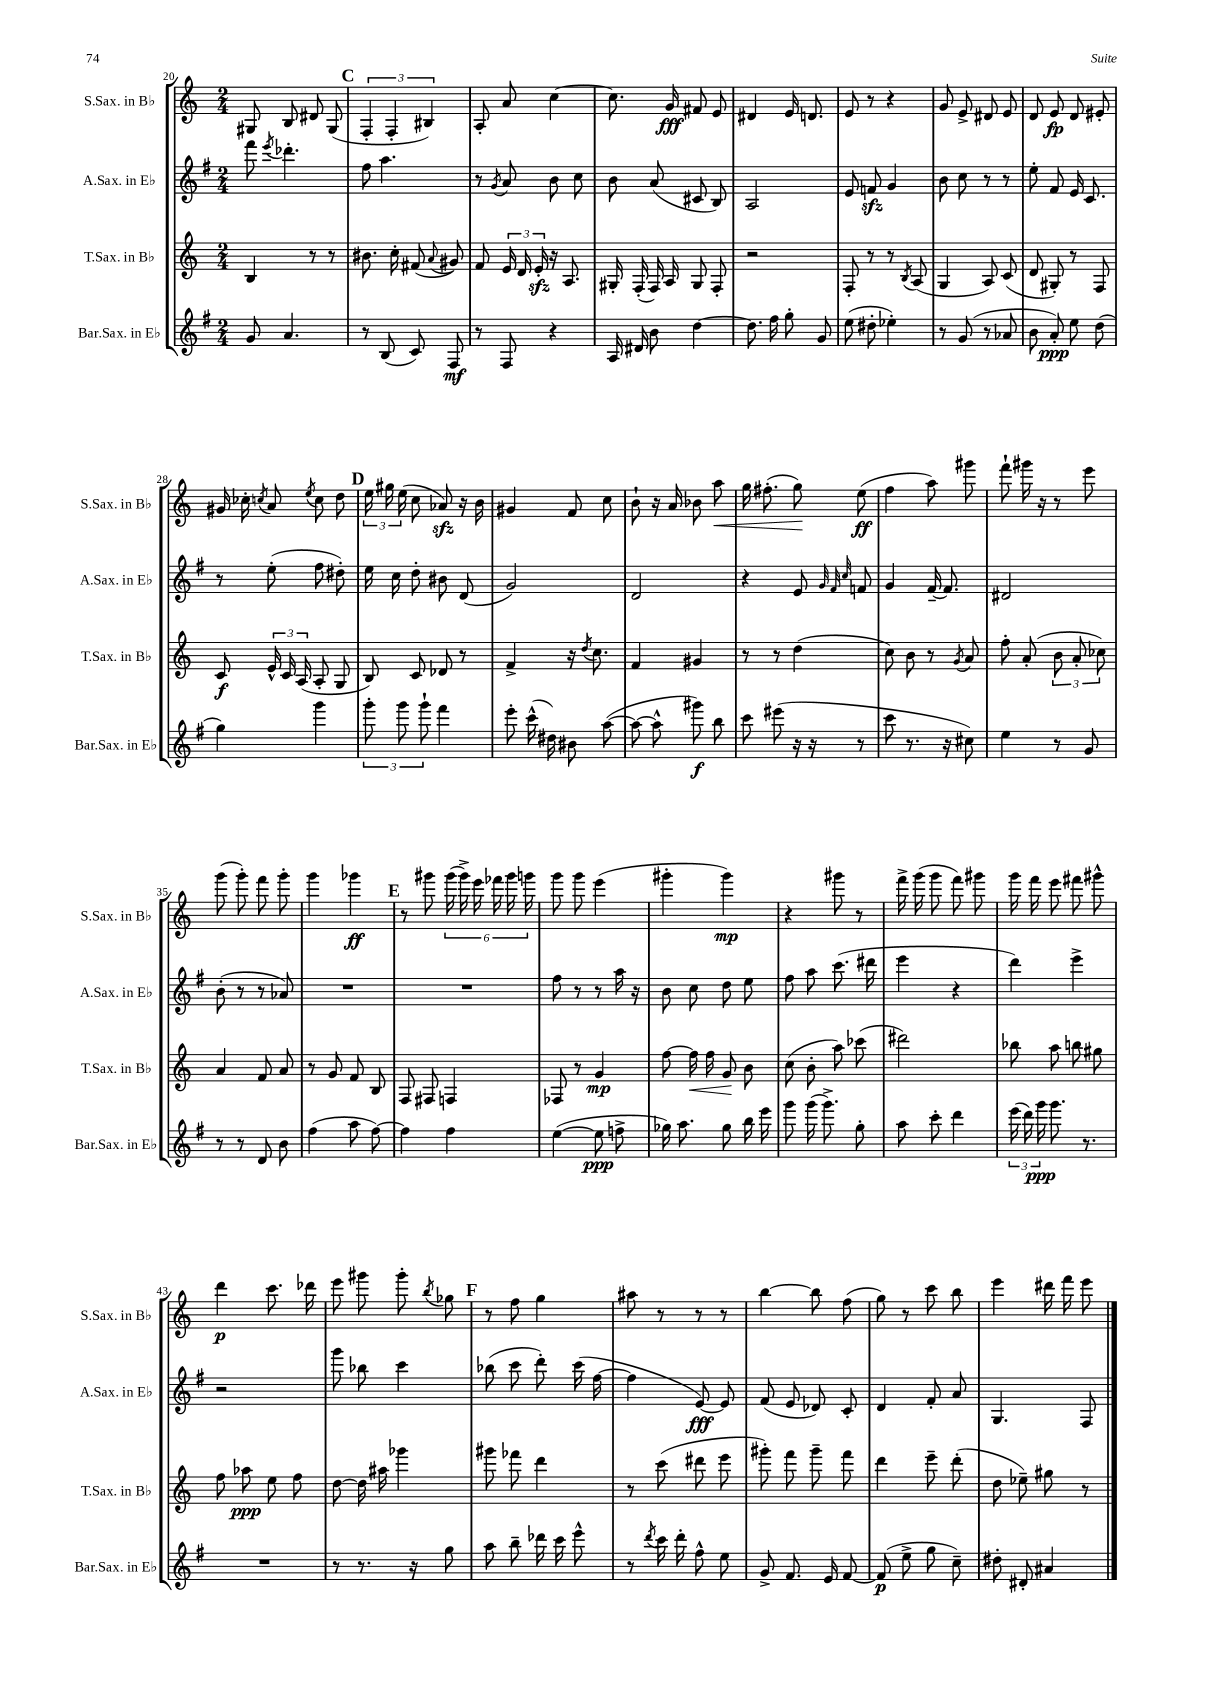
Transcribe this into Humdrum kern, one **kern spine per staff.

**kern	**dynam	**kern	**dynam	**kern	**dynam	**kern	**dynam
*part4	*part4	*part3	*part3	*part2	*part2	*part1	*part1
*staff4	*staff4	*staff3	*staff3	*staff2	*staff2	*staff1	*staff1
*I"Bar.Sax. in E♭	*	*I"T.Sax. in B♭	*	*I"A.Sax. in E♭	*	*I"S.Sax. in B♭	*
*I'Bar.Sax. in E♭	*	*I'T.Sax. in B♭	*	*I'A.Sax. in E♭	*	*I'S.Sax. in B♭	*
*clefG2	*	*clefG2	*	*clefG2	*	*clefG2	*
*k[f#]	*	*k[]	*	*k[f#]	*	*k[]	*
*M2/4	*	*M2/4	*	*M2/4	*	*M2/4	*
=20	=20	=20	=20	=20	=20	=20	=20
8g/	.	4B/	.	8fff#\	.	8G#X/	.
.	.	.	.	8qeee/	.	.	.
4.a/	.	.	.	4.ddd-X'\	.	8B/	.
.	.	8r	.	.	.	8d#X/	.
.	.	8r	.	.	.	(8G#/	.
!!LO:REH:place=s1:t=C
=21	=21	=21	=21	=21	=21	=21	=21
8r	.	8.b#X\	.	8ff#\	.	6F'/	.
(8B/	.	.	.	4.aa\	.	.	.
.	.	.	.	.	.	6F'/	.
.	.	16cc'\	.	.	.	.	.
8c/)	.	(8f#X/	.	.	.	.	.
.	.	.	.	.	.	6B#X/)	.
.	.	8qqa/	.	.	.	.	.
8F#/	mf	8g#X/)	.	.	.	.	.
=22	=22	=22	=22	=22	=22	=22	=22
8r	.	8f/	.	8r	.	8A'/	.
.	.	.	.	8qg/	.	.	.
8F#/	.	24e/	.	8a/	.	8a/	.
.	.	24d/	.	.	.	.	.
.	.	24ezz'/	.	.	.	.	.
4r	.	16r	.	8b\	.	[4cc\	.
.	.	8.A/	.	.	.	.	.
.	.	.	.	8cc\	.	.	.
=23	=23	=23	=23	=23	=23	=23	=23
16A/	.	16G#X'/	.	8b\	.	8.cc\]	.
16d#X/	.	(16F'/	.	.	.	.	.
8b\	.	16F/)	.	(8a/	.	.	.
.	.	16A/	.	.	.	16g/	fff
[4dd\	.	8G#/	.	8c#X/	.	8f#X/	.
.	.	8F'/	.	8B/)	.	8e/	.
=24	=24	=24	=24	=24	=24	=24	=24
8.dd\]	.	2r	.	2A/	.	4d#X/	.
16ff#\	.	.	.	.	.	.	.
8gg'\	.	.	.	.	.	16e/	.
.	.	.	.	.	.	8.dn/	.
8g/	.	.	.	.	.	.	.
=25	=25	=25	=25	=25	=25	=25	=25
(8ee\	.	8F'/	.	8e/	.	8e/	.
8dd#X'\	.	8r	.	8fnzz/	.	8r	.
4ee-X'\)	.	8r	.	4g/	.	4r	.
.	.	8qB/	.	.	.	.	.
.	.	(8A/	.	.	.	.	.
=26	=26	=26	=26	=26	=26	=26	=26
8r	.	4G/	.	8b\	.	8g/	.
(8g/	.	.	.	8cc\	.	8e^/	.
8r	.	8A/)	.	8r	.	8d#X/	.
8a-X/	.	(8c/	.	8r	.	8e/	.
=27	=27	=27	=27	=27	=27	=27	=27
8b\	.	8d/	.	8ee'\	.	8d/	.
8a'/)	ppp	8G#X'/)	.	8f#/	.	8e/	fp
8ee\	.	8r	.	16e/	.	8d/	.
.	.	.	.	8.c/	.	.	.
(8dd\	.	8F/	.	.	.	8e#X'/	.
!!LO:LB:g=z
=28	=28	=28	=28	=28	=28	=28	=28
4gg\)	.	8c/	f	8r	.	16g#X/	.
.	.	.	.	.	.	16cc-X'\	.
.	.	.	.	.	.	8qccn/	.
.	.	24e^^/	.	(8ee'\	.	8a/	.
.	.	24c/	.	.	.	.	.
.	.	(24A/	.	.	.	.	.
.	.	.	.	.	.	8qee/	.
4ggg\	.	8A'/	.	8ff#\	.	8cc\	.
.	.	8G/	.	8dd#X'\)	.	8dd\	.
!!LO:REH:place=s1:t=D
=29	=29	=29	=29	=29	=29	=29	=29
12ggg'\	.	8B/)	.	16ee\	.	24ee\	.
.	.	.	.	.	.	24gg#X\	.
.	.	.	.	16cc\	.	.	.
12ggg\	.	.	.	.	.	(24ee\	.
.	.	8c/	.	8dd'\	.	8cc\	.
12ggg`\	.	.	.	.	.	.	.
4fff#\	.	8d-X/	.	8b#X\	.	8a-Xzz/)	.
.	.	8r	.	(8d/	.	16r	.
.	.	.	.	.	.	16b\	.
=30	=30	=30	=30	=30	=30	=30	=30
8eee'\	.	4f^/	.	2g/)	.	4g#X/	.
(16ccc^^\	.	.	.	.	.	.	.
16dd#X\)	.	.	.	.	.	.	.
8b#X\	.	16r	.	.	.	8f/	.
.	.	8qdd/	.	.	.	.	.
.	.	8.cc\	.	.	.	.	.
([8aa\	.	.	.	.	.	8cc\	.
=31	=31	=31	=31	=31	=31	=31	=31
8aa\_	.	4f/	.	2d/	.	8b`\	.
8aa^^\]	.	.	.	.	.	16r	.
.	.	.	.	.	.	16a/	.
8ggg#X\)	f	4g#X/	.	.	.	8b-X\	.
!	!	!	!	!	!	!	!LO:HP:b
8bb\	.	.	.	.	.	8aa\	<
=32	=32	=32	=32	=32	=32	=32	=32
8ccc\	.	8r	.	4r	.	16gg\	.
.	.	.	.	.	.	(8.ff#X'\	.
(8eee#X\	.	8r	.	.	.	.	.
16r	.	(4dd\	.	8e/	.	8gg\)	.
16r	.	.	.	.	.	.	.
.	.	.	.	32qqg/	.	.	.
.	.	.	.	32qqf#/	.	.	.
.	.	.	.	32qqcc/	.	.	.
8r	.	.	.	8fn/	.	(8ee\	[ ff
=33	=33	=33	=33	=33	=33	=33	=33
8ccc\	.	8cc\)	.	4g/	.	4ff\	.
8.r	.	8b\	.	.	.	.	.
.	.	8r	.	[16f#~/	.	8aa\)	.
16r	.	.	.	8.f#/]	.	.	.
.	.	8qg/	.	.	.	.	.
8cc#X\)	.	8a/	.	.	.	8ggg#X\	.
=34	=34	=34	=34	=34	=34	=34	=34
4ee\	.	8ff'\	.	2d#X/	.	8fff`\	.
.	.	(8a'/	.	.	.	16ggg#X\	.
.	.	.	.	.	.	16r	.
8r	.	12b\	.	.	.	8r	.
.	.	12a'/	.	.	.	.	.
8g/	.	.	.	.	.	8eee\	.
.	.	12cc-X\)	.	.	.	.	.
!!LO:LB:g=z
=35	=35	=35	=35	=35	=35	=35	=35
8r	.	4a/	.	(8b'\	.	(8ggg\	.
8r	.	.	.	8r	.	8ggg'\)	.
8d/	.	8f/	.	8r	.	8fff\	.
8b\	.	8a/	.	8a-X/)	.	8ggg'\	.
=36	=36	=36	=36	=36	=36	=36	=36
(4ff#\	.	8r	.	2r	.	4ggg\	.
.	.	8g/	.	.	.	.	.
8aa\	.	8f/	.	.	.	4ggg-X\	ff
[8ff#\)	.	8B/	.	.	.	.	.
!!LO:REH:place=s1:t=E
=37	=37	=37	=37	=37	=37	=37	=37
4ff#\]	.	8F/	.	2r	.	8r	.
.	.	8F#X/	.	.	.	8ggg#X\	.
4ff#\	.	4Fn/	.	.	.	(24ggg#\	.
.	.	.	.	.	.	24ggg#^\)	.
.	.	.	.	.	.	24eee\	.
.	.	.	.	.	.	24fff-X\	.
.	.	.	.	.	.	24ggg#\	.
.	.	.	.	.	.	24gggn\	.
=38	=38	=38	=38	=38	=38	=38	=38
([4ee\	.	8F-X/	.	8ff#\	.	8ggg\	.
.	.	8r	.	8r	.	8ggg\	.
8ee\]	ppp	4g/	mp	8r	.	(4eee\	.
8ffn^\	.	.	.	16aa\	.	.	.
.	.	.	.	16r	.	.	.
=39	=39	=39	=39	=39	=39	=39	=39
16gg-X\)	.	[8ff\	.	8b\	.	4ggg#X'\	.
8.aa\	.	.	.	.	.	.	.
!	!	!	!LO:HP:b	!	!	!	!
.	.	16ff\]	<	8cc\	.	.	.
.	.	16ff\	.	.	.	.	.
8gg-\	.	8g/	.	8dd\	.	4ggg#\)	mp
16bb\	.	8b\	[	8ee\	.	.	.
16eee\	.	.	.	.	.	.	.
=40	=40	=40	=40	=40	=40	=40	=40
8ggg\	.	(8cc\	.	8ff#\	.	4r	.
(16ggg\	.	8b'\	.	8aa\	.	.	.
8.ggg^\)	.	.	.	.	.	.	.
.	.	8aa\)	.	(8.ccc\	.	8ggg#X\	.
8gg'\	.	(8ccc-X\	.	.	.	8r	.
.	.	.	.	16ddd#X\	.	.	.
=41	=41	=41	=41	=41	=41	=41	=41
8aa\	.	2ddd#X\)	.	4eee\	.	16fff^\	.
.	.	.	.	.	.	(16ggg\	.
8ccc'\	.	.	.	.	.	8ggg\	.
4ddd\	.	.	.	4r	.	8fff\)	.
.	.	.	.	.	.	8ggg#X\	.
=42	=42	=42	=42	=42	=42	=42	=42
(24eee\	.	8bb-X\	.	4ddd\)	.	16ggg\	.
24ddd\)	.	.	.	.	.	.	.
.	.	.	.	.	.	16fff\	.
24ggg\	ppp	.	.	.	.	.	.
8.ggg\	.	8aa\	.	.	.	8eee\	.
.	.	8bbn\	.	4eee^\	.	8fff#X\	.
8.r	.	.	.	.	.	.	.
.	.	8gg#X\	.	.	.	8ggg#X^^\	.
!!LO:LB:g=z
=43	=43	=43	=43	=43	=43	=43	=43
2r	.	8ff\	.	2r	.	4ddd\	p
.	.	8aa-X\	ppp	.	.	.	.
.	.	8ee\	.	.	.	8.ccc\	.
.	.	8ff\	.	.	.	.	.
.	.	.	.	.	.	16ddd-X\	.
=44	=44	=44	=44	=44	=44	=44	=44
8r	.	[8dd\	.	8ggg\	.	8eee\	.
8.r	.	16dd\]	.	8bb-X\	.	8ggg#X\	.
.	.	16aa#X\	.	.	.	.	.
.	.	4ggg-X\	.	4ccc\	.	8ggg#'\	.
16r	.	.	.	.	.	.	.
.	.	.	.	.	.	8qbb/	.
8gg\	.	.	.	.	.	8gg-X\	.
!!LO:REH:place=s1:t=F
=45	=45	=45	=45	=45	=45	=45	=45
8aa\	.	8ggg#X\	.	(8bb-X\	.	8r	.
8bb~\	.	8fff-X\	.	8ccc\	.	8ff\	.
16ddd-X\	.	4ddd\	.	8ddd'\)	.	4gg\	.
16ccc\	.	.	.	.	.	.	.
8eee^^\	.	.	.	(16ccc\	.	.	.
.	.	.	.	[16ff#\	.	.	.
=46	=46	=46	=46	=46	=46	=46	=46
8r	.	8r	.	4ff#\]	.	8aa#X\	.
8qddd/	.	.	.	.	.	.	.
16ccc\	.	(8ccc\	.	.	.	8r	.
16ddd'\	.	.	.	.	.	.	.
8ff#^^\	.	8ddd#X\	.	[8e/)	fff	8r	.
8ee\	.	8eee\	.	8e/]	.	8r	.
=47	=47	=47	=47	=47	=47	=47	=47
8g^/	.	8ggg#X'\)	.	(8f#/	.	[4bb\	.
8.f#/	.	8fff\	.	8e/	.	.	.
.	.	8ggg#~\	.	8d-X/)	.	8bb\]	.
16e/	.	.	.	.	.	.	.
[8f#/	.	8fff\	.	8c'/	.	(8ff\	.
=48	=48	=48	=48	=48	=48	=48	=48
(8f#/]	p	4ddd\	.	4d/	.	8gg\)	.
8ee^\	.	.	.	.	.	8r	.
8gg\	.	8eee~\	.	8f#'/	.	8ccc\	.
8cc~\)	.	(8ddd'\	.	8a/	.	8bb\	.
=49	=49	=49	=49	=49	=49	=49	=49
8dd#X'\	.	8dd\	.	4.G/	.	4eee\	.
8d#X'/	.	8ee-X~\)	.	.	.	.	.
4a#X/	.	8gg#X\	.	.	.	16ddd#X\	.
.	.	.	.	.	.	16fff\	.
.	.	8r	.	8F#/	.	8eee\	.
==	==	==	==	==	==	==	==
*-	*-	*-	*-	*-	*-	*-	*-
